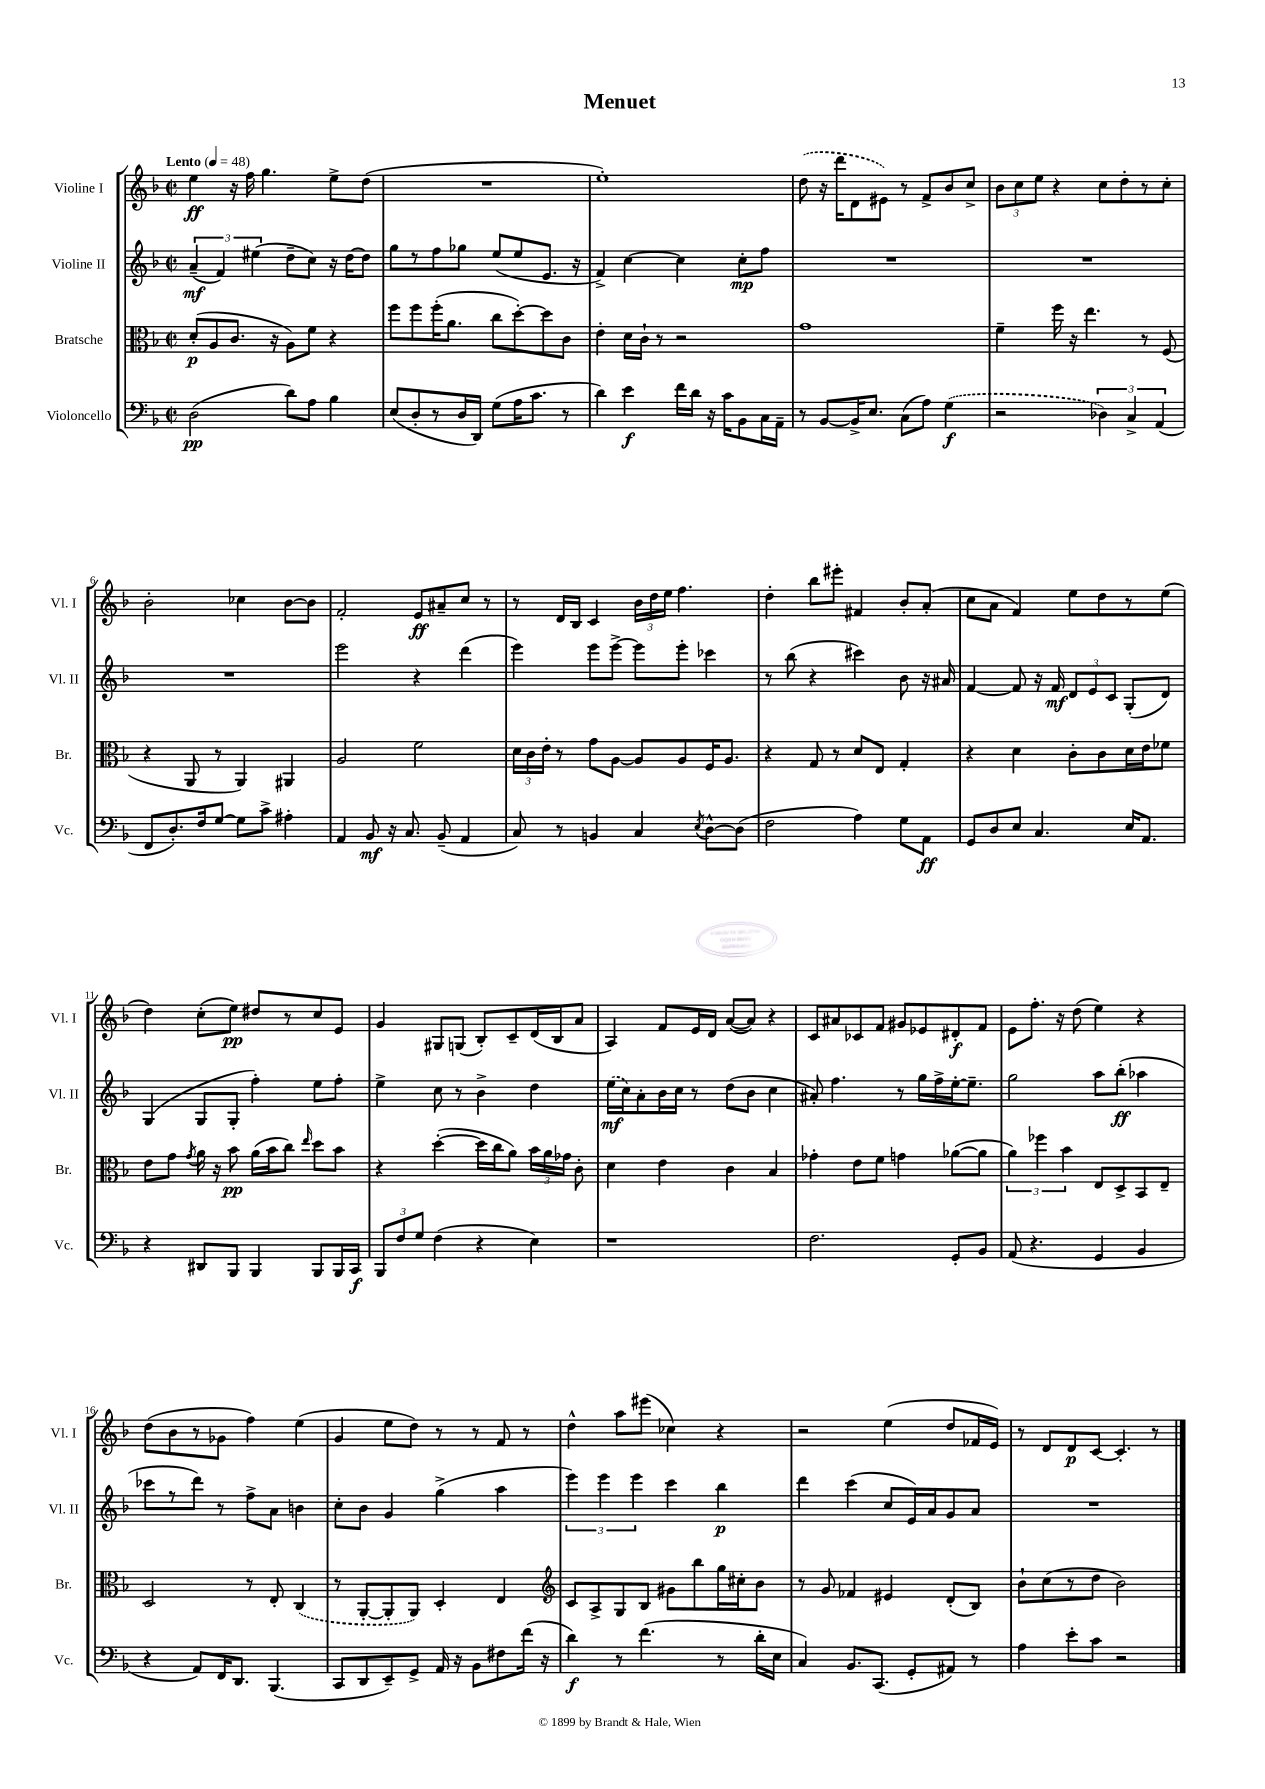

**kern	**dynam	**kern	**dynam	**kern	**dynam	**kern	**dynam
*part4	*part4	*part3	*part3	*part2	*part2	*part1	*part1
*staff4	*staff4	*staff3	*staff3	*staff2	*staff2	*staff1	*staff1
*I"Violoncello	*	*I"Bratsche	*	*I"Violine II	*	*I"Violine I	*
*I'Vc.	*	*I'Br.	*	*I'Vl. II	*	*I'Vl. I	*
*clefF4	*	*clefC3	*	*clefG2	*	*clefG2	*
*k[b-]	*	*k[b-]	*	*k[b-]	*	*k[b-]	*
*M2/2	*	*M2/2	*	*M2/2	*	*M2/2	*
*met(c|)	*	*met(c|)	*	*met(c|)	*	*met(c|)	*
*MM48	*	*MM48	*	*MM48	*	*MM48	*
=1	=1	=1	=1	=1	=1	=1	=1
!	!	!	!	!	!	!LO:TX:a:B:t=Lento	!
(2D\	pp	(8d'/L	p	(6a~/	mf	4ee\	ff
.	.	8A/	.	.	.	.	.
.	.	.	.	6f/)	.	.	.
.	.	8.c/J	.	.	.	16r	.
.	.	.	.	.	.	16ff\	.
.	.	.	.	(6ee#X\	.	.	.
.	.	.	.	.	.	4.gg\	.
.	.	16r	.	.	.	.	.
8d\L)	.	8A\L)	.	8dd~\L	.	.	.
8A\J	.	8f\J	.	8cc\J)	.	.	.
4B-\	.	4r	.	16r	.	8ee^\L	.
.	.	.	.	[16dd\KL	.	.	.
.	.	.	.	8dd\J]	.	(8dd\J	.
=2	=2	=2	=2	=2	=2	=2	=2
(8E/L	.	8ff\L	.	8gg\L	.	1r	.
8D'/	.	8ff\	.	8r	.	.	.
8r	.	(16ff'\K	.	8ff\	.	.	.
.	.	8.a\J	.	.	.	.	.
16D/L	.	.	.	8gg-X\J	.	.	.
16DD/JJ)	.	.	.	.	.	.	.
(8G\L	.	8cc\L	.	(8ee/L	.	.	.
16A\K	.	[8dd'\)	.	8ee/	.	.	.
8.c\J	.	.	.	.	.	.	.
.	.	8dd\]	.	8.e/J	.	.	.
8r	.	8c\J	.	.	.	.	.
.	.	.	.	16r	.	.	.
=3	=3	=3	=3	=3	=3	=3	=3
4d\)	.	4e'\	.	4f^/)	.	1ee')	.
4e\	f	16d\LL	.	[4cc\	.	.	.
.	.	16c`\JJ	.	.	.	.	.
.	.	8r	.	.	.	.	.
16f\LL	.	2r	.	4cc\]	.	.	.
16d\JJ	.	.	.	.	.	.	.
16r	.	.	.	.	.	.	.
16c\KL	.	.	.	.	.	.	.
8BB-\	.	.	.	8cc'\L	mp	.	.
16C\L	.	.	.	8ff\J	.	.	.
16AA~\JJ	.	.	.	.	.	.	.
=4	=4	=4	=4	=4	=4	=4	=4
8r	.	1g	.	1r	.	(8dd\	.
[8BB-/L	.	.	.	.	.	16r	.
.	.	.	.	.	.	16ddd\KL	.
16BB-^/K]	.	.	.	.	.	8d\	.
8.E/J	.	.	.	.	.	.	.
.	.	.	.	.	.	8e#X\J)	.
(8C\L	.	.	.	.	.	8r	.
8A\J)	.	.	.	.	.	8f^/L	.
(4G\	f	.	.	.	.	8b-/	.
.	.	.	.	.	.	8cc^/J	.
=5	=5	=5	=5	=5	=5	=5	=5
2r	.	4f~\	.	1r	.	12b-\L	.
.	.	.	.	.	.	12cc\	.
.	.	.	.	.	.	12ee\J	.
.	.	16ff\	.	.	.	4r	.
.	.	16r	.	.	.	.	.
.	.	4.ee\	.	.	.	.	.
6D-X\)	.	.	.	.	.	8cc\L	.
.	.	.	.	.	.	8dd'\	.
6C^/	.	.	.	.	.	.	.
.	.	8r	.	.	.	8r	.
(6AA/	.	.	.	.	.	.	.
.	.	(8F/	.	.	.	8cc'\J	.
!!LO:LB:g=z
=6	=6	=6	=6	=6	=6	=6	=6
8FF/L	.	4r	.	1r	.	2b-'\	.
8.D'/)	.	.	.	.	.	.	.
.	.	8AA/	.	.	.	.	.
16F/k	.	.	.	.	.	.	.
[8G/J	.	8r	.	.	.	.	.
8G\L]	.	4AA/)	.	.	.	4cc-X\	.
8c^\J	.	.	.	.	.	.	.
4A#X'\	.	4AA#X/	.	.	.	[8b-\L	.
.	.	.	.	.	.	8b-\J]	.
=7	=7	=7	=7	=7	=7	=7	=7
4AA/	.	2A/	.	2eee\	.	2f'/	.
8BB-/	mf	.	.	.	.	.	.
16r	.	.	.	.	.	.	.
8.C/	.	.	.	.	.	.	.
.	.	2f\	.	4r	.	8e/L	ff
(8BB-~/	.	.	.	.	.	8a#X~/	.
4AA/	.	.	.	(4ddd\	.	8cc/J	.
.	.	.	.	.	.	8r	.
=8	=8	=8	=8	=8	=8	=8	=8
8C/)	.	24d\LL	.	4eee\)	.	8r	.
.	.	24c\	.	.	.	.	.
.	.	24e'\JJ	.	.	.	.	.
8r	.	8r	.	.	.	16d/LL	.
.	.	.	.	.	.	16B-/JJ	.
4BBn/	.	8g\L	.	8eee\L	.	4c/	.
.	.	[8A\J	.	[8eee^\J	.	.	.
4C/	.	8A/L]	.	8eee\L]	.	24b-\LL	.
.	.	.	.	.	.	24dd\	.
.	.	.	.	.	.	24ee\JJ	.
.	.	8A/	.	8eee'\J	.	4.ff\	.
8qE/	.	.	.	.	.	.	.
[8D^^\L	.	16F/K	.	4ccc-X\	.	.	.
.	.	8.A/J	.	.	.	.	.
(8D\J]	.	.	.	.	.	.	.
=9	=9	=9	=9	=9	=9	=9	=9
2F\	.	4r	.	8r	.	4dd'\	.
.	.	.	.	(8bb-\	.	.	.
.	.	8G/	.	4r	.	8bb-\L	.
.	.	8r	.	.	.	8eee#X'\J	.
4A\)	.	8d/L	.	4ccc#X\)	.	4f#X/	.
.	.	8E/J	.	.	.	.	.
8G\L	.	4G'/	.	8b-\	.	8b-'/L	.
8AA\J	ff	.	.	16r	.	(8a'/J	.
.	.	.	.	16a#X/	.	.	.
=10	=10	=10	=10	=10	=10	=10	=10
8GG/L	.	4r	.	[4f/	.	8cc\L	.
8D/	.	.	.	.	.	8a\J	.
8E/J	.	4d\	.	8f/]	.	4f/)	.
4.C/	.	.	.	16r	.	.	.
.	.	.	.	16f/	mf	.	.
.	.	8c'\L	.	12d/L	.	8ee\L	.
.	.	.	.	12e/	.	.	.
.	.	8c\	.	.	.	8dd\	.
.	.	.	.	12c/J	.	.	.
16E/KL	.	16d\L	.	(8G'/L	.	8r	.
8.AA/J	.	16e\J	.	.	.	.	.
.	.	8f-X\J	.	8d/J)	.	(8ee\J	.
!!LO:LB:g=z
=11	=11	=11	=11	=11	=11	=11	=11
4r	.	8e\L	.	(4G/	.	4dd\)	.
.	.	8g\J	.	.	.	.	.
.	.	8qg/	.	.	.	.	.
8DD#X/L	.	16a\	.	8G/L	.	(8cc'\L	.
.	.	16r	.	.	.	.	.
8BBB-/J	.	8b-\	pp	8G'/J	.	8ee\J)	pp
4BBB-/	.	(16a\LL	.	4ff'\)	.	8dd#X/L	.
.	.	16b-\J	.	.	.	.	.
.	.	8cc\J)	.	.	.	8r	.
.	.	16qqee/	.	.	.	.	.
8BBB-/L	.	8dd\L	.	8ee\L	.	8cc/	.
16BBB-/L	.	8b-\J	.	8ff'\J	.	8e/J	.
16CC/JJ	f	.	.	.	.	.	.
=12	=12	=12	=12	=12	=12	=12	=12
12BBB-/L	.	4r	.	4ee^\	.	4g/	.
12F/	.	.	.	.	.	.	.
12G/J	.	.	.	.	.	.	.
(4F\	.	([4dd'\	.	8cc\	.	8G#X/L	.
.	.	.	.	8r	.	(8Gn/J	.
4r	.	16dd\LL]	.	4b-^\	.	8B-'/L)	.
.	.	16cc\J	.	.	.	.	.
.	.	8a\J)	.	.	.	8c~/	.
4E\)	.	24b-\LL	.	4dd\	.	(16d/L	.
.	.	24a\	.	.	.	.	.
.	.	.	.	.	.	16B-/J	.
.	.	24g-X\JJ	.	.	.	.	.
.	.	8c'\	.	.	.	8a/J	.
=13	=13	=13	=13	=13	=13	=13	=13
1r	.	4d\	.	(16ee\LL	mf	4A/)	.
.	.	.	.	16cc\J)	.	.	.
.	.	.	.	8a'\	.	.	.
.	.	4e\	.	16b-\L	.	8f/L	.
.	.	.	.	16cc\JJ	.	.	.
.	.	.	.	8r	.	16e/L	.
.	.	.	.	.	.	16d/JJ	.
.	.	4c\	.	(8dd\L	.	([8a/L	.
.	.	.	.	8b-\J	.	8a/J])	.
.	.	4B-/	.	4cc\	.	4r	.
=14	=14	=14	=14	=14	=14	=14	=14
2.F\	.	4g-X'\	.	8a#X'/)	.	8c/L	.
.	.	.	.	4.ff\	.	8a#X/	.
.	.	8e\L	.	.	.	8c-X/	.
.	.	8f\J	.	.	.	8f/J	.
.	.	4gn\	.	8r	.	8g#X/L	.
.	.	.	.	16gg\LL	.	8e-X/	.
.	.	.	.	16ff^\	.	.	.
8GG'/L	.	([8a-X\L	.	[16ee'\J	.	8d#X'/	f
.	.	.	.	8.ee~\J]	.	.	.
8BB-/J	.	8a-\J]	.	.	.	8f/J	.
=15	=15	=15	=15	=15	=15	=15	=15
(8AA/	.	6a\)	.	2gg\	.	8e\L	.
4.r	.	.	.	.	.	8.ff'\J	.
.	.	6ff-X\	.	.	.	.	.
.	.	.	.	.	.	16r	.
.	.	6b-\	.	.	.	.	.
.	.	.	.	.	.	(8dd\	.
4GG/	.	8E/L	.	8aa\L	.	4ee\)	.
.	.	8D^/	.	(8bb-'\J	ff	.	.
4BB-/	.	8BB-/	.	4aa-X\	.	4r	.
.	.	8E~/J	.	.	.	.	.
!!LO:LB:g=z
=16	=16	=16	=16	=16	=16	=16	=16
4r	.	2D/	.	8ccc-X\L	.	(8dd\L	.
.	.	.	.	8r	.	8b-\	.
8AA/L)	.	.	.	8ddd\J)	.	8r	.
16FF/K	.	.	.	8r	.	8g-X\J	.
8.DD/J	.	.	.	.	.	.	.
.	.	8r	.	8ff^\L	.	4ff\)	.
(4.BBB-/	.	8E'/	.	8a\J	.	.	.
.	.	(4C/	.	4bn\	.	(4ee\	.
=17	=17	=17	=17	=17	=17	=17	=17
8CC/L	.	8r	.	8cc'\L	.	4g/	.
8DD/	.	[8AA'/L	.	8b-\J	.	.	.
8EE~/)	.	8AA'/]	.	4g/	.	8ee\L	.
8GG^/J	.	8AA/J)	.	.	.	8dd\J)	.
16AA/	.	4D'/	.	(4gg^\	.	8r	.
16r	.	.	.	.	.	.	.
8BB-\L	.	.	.	.	.	8r	.
8F#X\	.	4E/	.	4aa\	.	8f/	.
(16f\Jk	.	.	.	.	.	8r	.
16r	.	.	.	.	.	.	.
=18	=18	=18	=18	=18	=18	=18	=18
*	*	*clefG2	*	*	*	*	*
4d\)	f	8c/L	.	6eee\)	.	4dd^^\	.
.	.	8A^/	.	.	.	.	.
.	.	.	.	6eee\	.	.	.
8r	.	8G/	.	.	.	8aa\L	.
.	.	.	.	6eee\	.	.	.
(4.f\	.	8B-/J	.	.	.	(8eee#X\J	.
.	.	8g#X\L	.	4ccc\	.	4cc-X\)	.
.	.	8bb-\	.	.	.	.	.
8r	.	16gg\L	.	4bb-\	p	4r	.
.	.	16cc#X'\J	.	.	.	.	.
16d'\LL	.	8b-\J	.	.	.	.	.
16E\JJ	.	.	.	.	.	.	.
=19	=19	=19	=19	=19	=19	=19	=19
4C/)	.	8r	.	4ddd\	.	2r	.
.	.	8g/	.	.	.	.	.
8.BB-/L	.	4f-X/	.	(4ccc\	.	.	.
(8.CC/J	.	.	.	.	.	.	.
.	.	4e#X/	.	8cc/L	.	(4ee\	.
8GG'/L	.	.	.	16e/L)	.	.	.
.	.	.	.	16a/J	.	.	.
8AA#X/J)	.	(8d'/L	.	8g/	.	8dd/L	.
8r	.	8B-/J)	.	8a/J	.	16f-X/L	.
.	.	.	.	.	.	16e/JJ)	.
=20	=20	=20	=20	=20	=20	=20	=20
4A\	.	8b-`\L	.	1r	.	8r	.
.	.	(8cc\	.	.	.	8d/L	.
8e'\L	.	8r	.	.	.	8d/	p
8c\J	.	8dd\J	.	.	.	[8c/J	.
2r	.	2b-\)	.	.	.	4.c'/]	.
.	.	.	.	.	.	8r	.
==	==	==	==	==	==	==	==
*-	*-	*-	*-	*-	*-	*-	*-
